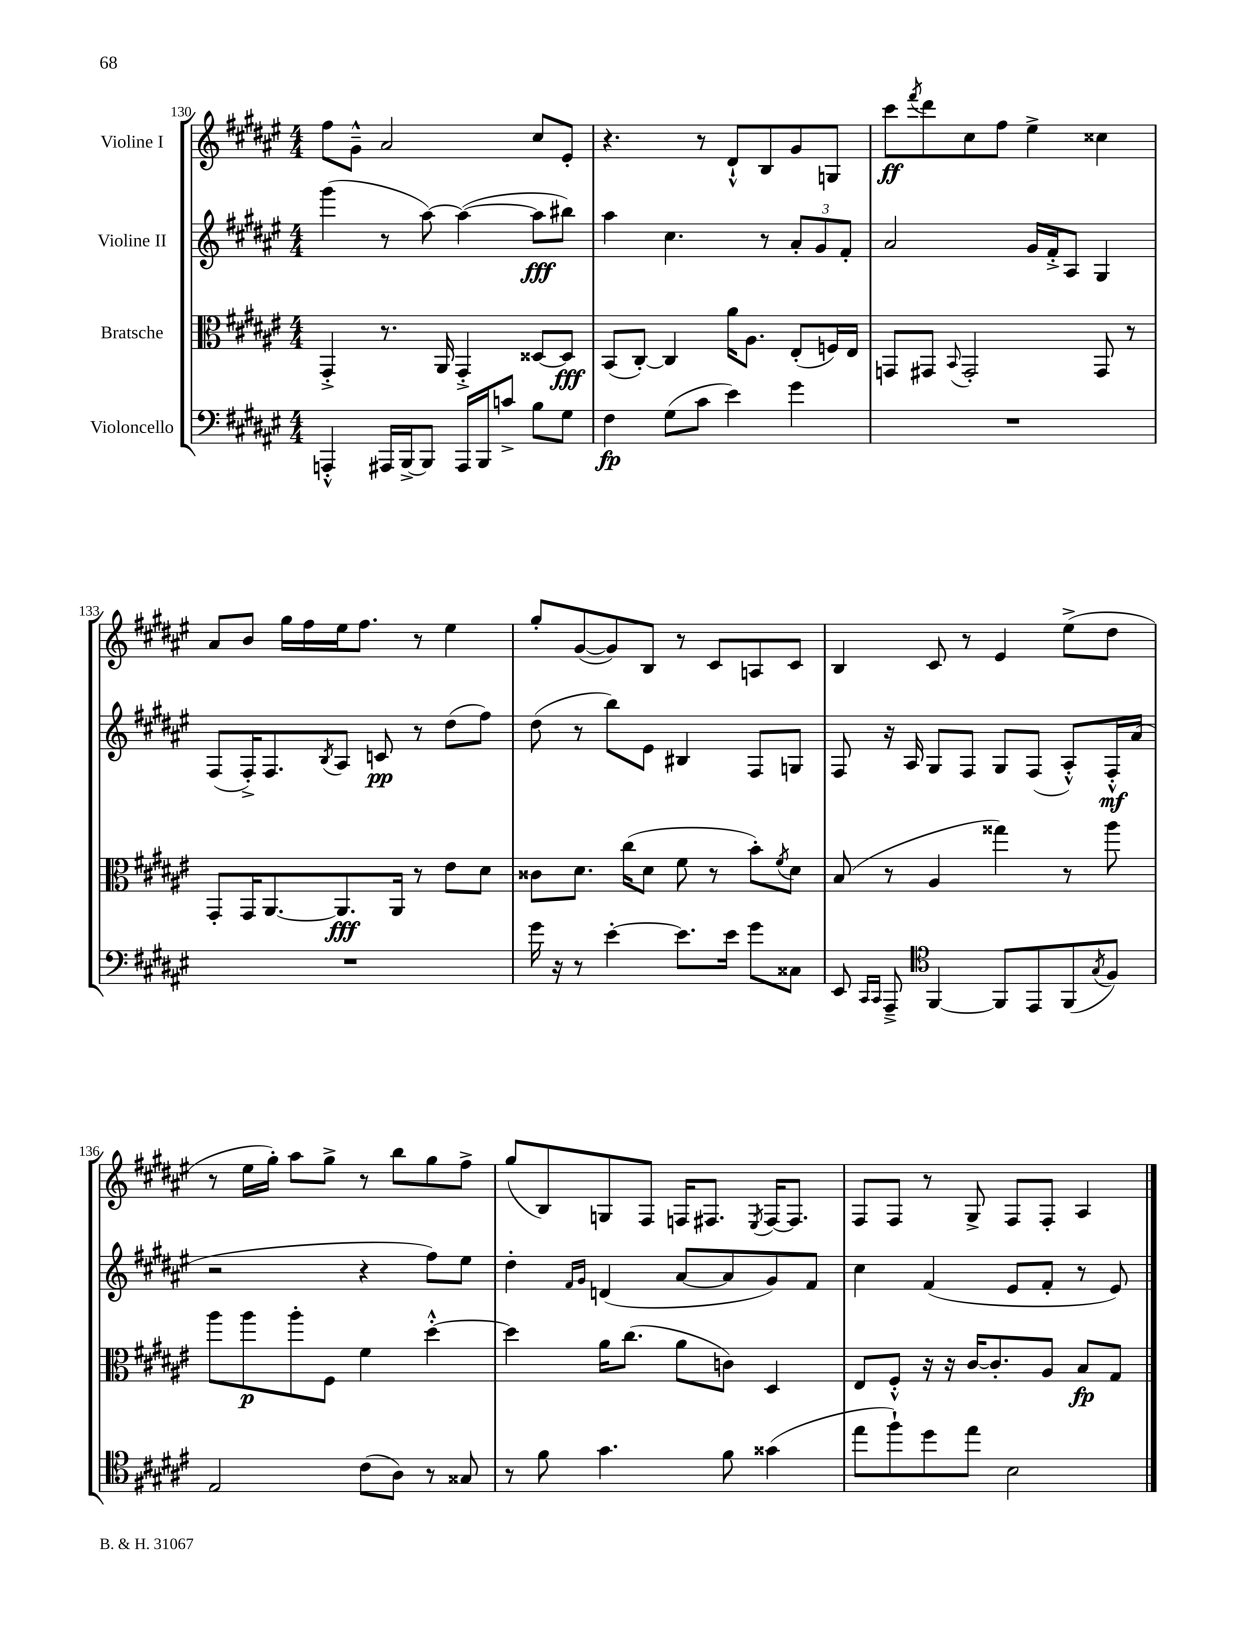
<<
\new StaffGroup <<
\new Staff = "s0" \with { instrumentName = "Violine I" } {
    \clef treble \key fis \major \numericTimeSignature \time 4/4
    fis''8 gis'8---^ ais'2 cis''8 eis'8-. |
    r4. r8 dis'8-!-^ b8 gis'8 g8 |
    cis'''8\ff \acciaccatura { fis'''8 } dis'''8 cis''8 fis''8 eis''4-> cisis''4 |
    ais'8 b'8 gis''16 fis''16 eis''16 fis''8. r8 eis''4 |
    gis''8-. gis'8~( gis'8) b8 r8 cis'8 a8 cis'8 |
    b4 cis'8 r8 eis'4 eis''8->( dis''8 |
    r8 eis''16 gis''16-.) ais''8 gis''8-> r8 b''8 gis''8 fis''8-> |
    gis''8( b8) g8 fis8 f16 fis8. \acciaccatura { eis8 } fis16~ fis8. |
    fis8 fis8 r8 gis8-> fis8 fis8-. ais4 \bar "|." |
}
\new Staff = "s1" \with { instrumentName = "Violine II" } {
    \clef treble \key fis \major \numericTimeSignature \time 4/4
    gis'''4( r8 ais''8~) ais''4~( ais''8\fff bis''8) |
    ais''4 cis''4. r8 \tuplet 3/2 { ais'8-. gis'8 fis'8-. } |
    ais'2 gis'16 fis'16-.-> ais8 gis4 |
    fis8( fis16-.->) fis8. \acciaccatura { b8 } ais8 c'8\pp r8 dis''8( fis''8) |
    dis''8( r8 b''8) eis'8 bis4 fis8 g8 |
    fis8 r16 ais16 gis8 fis8 gis8 fis8( ais8-.-^) fis16-.-^\mf ais'16( |
    r2 r4 fis''8) eis''8 |
    dis''4-. \grace { fis'16 gis'16 } d'4( ais'8~ ais'8 gis'8) fis'8 |
    cis''4 fis'4( eis'8 fis'8-. r8 eis'8) \bar "|." |
}
\new Staff = "s2" \with { instrumentName = "Bratsche" } {
    \clef alto \key fis \major \numericTimeSignature \time 4/4
    gis,4-.-> r8. ais,16 gis,4-.-> disis8~ disis8\fff |
    b,8( cis8~-.) cis4 ais'16 ais8. eis8-.( f16) eis16 |
    g,8 gis,8 \appoggiatura { b,8 } gis,2-. gis,8 r8 |
    gis,8-. gis,16 ais,8.~ ais,8.\fff ais,16 r8 eis'8 dis'8 |
    cisis'8 dis'8. cis''16( dis'8 fis'8 r8 b'8-.) \acciaccatura { fis'8 } dis'8 |
    b8( r8 ais4 gisis''4) r8 ais''8 |
    ais''8 ais''8\p ais''8-. fis8 fis'4 dis''4~-.-^ |
    dis''4 ais'16 cis''8.( ais'8 c'8) dis4 |
    eis8 fis8-.-^ r16 r16 cis'16~ cis'8.-. ais8 b8\fp gis8 \bar "|." |
}
\new Staff = "s3" \with { instrumentName = "Violoncello" } {
    \clef bass \key fis \major \numericTimeSignature \time 4/4
    a,,4-.-^ ais,,16 b,,16~-> b,,8 ais,,16 b,,16 c'8-> b8 gis8 |
    fis4\fp gis8( cis'8 eis'4) gis'4 |
    R1 |
    R1 |
    gis'16 r16 r8 eis'4~-. eis'8. eis'16 gis'8 cisis8 |
    eis,8 \grace { cis,16 cis,16 } ais,,8---> \clef tenor fis,4~ fis,8 eis,8 fis,8( \acciaccatura { gis8 } fis8) |
    eis2 cis'8( ais8) r8 gisis8 |
    r8 fis'8 gis'4. fis'8 gisis'4( |
    eis''8 fis''8-!) dis''8 eis''8 b2 \bar "|." |
}
>>
>>
\layout { \context { \Score currentBarNumber = #130 } }
